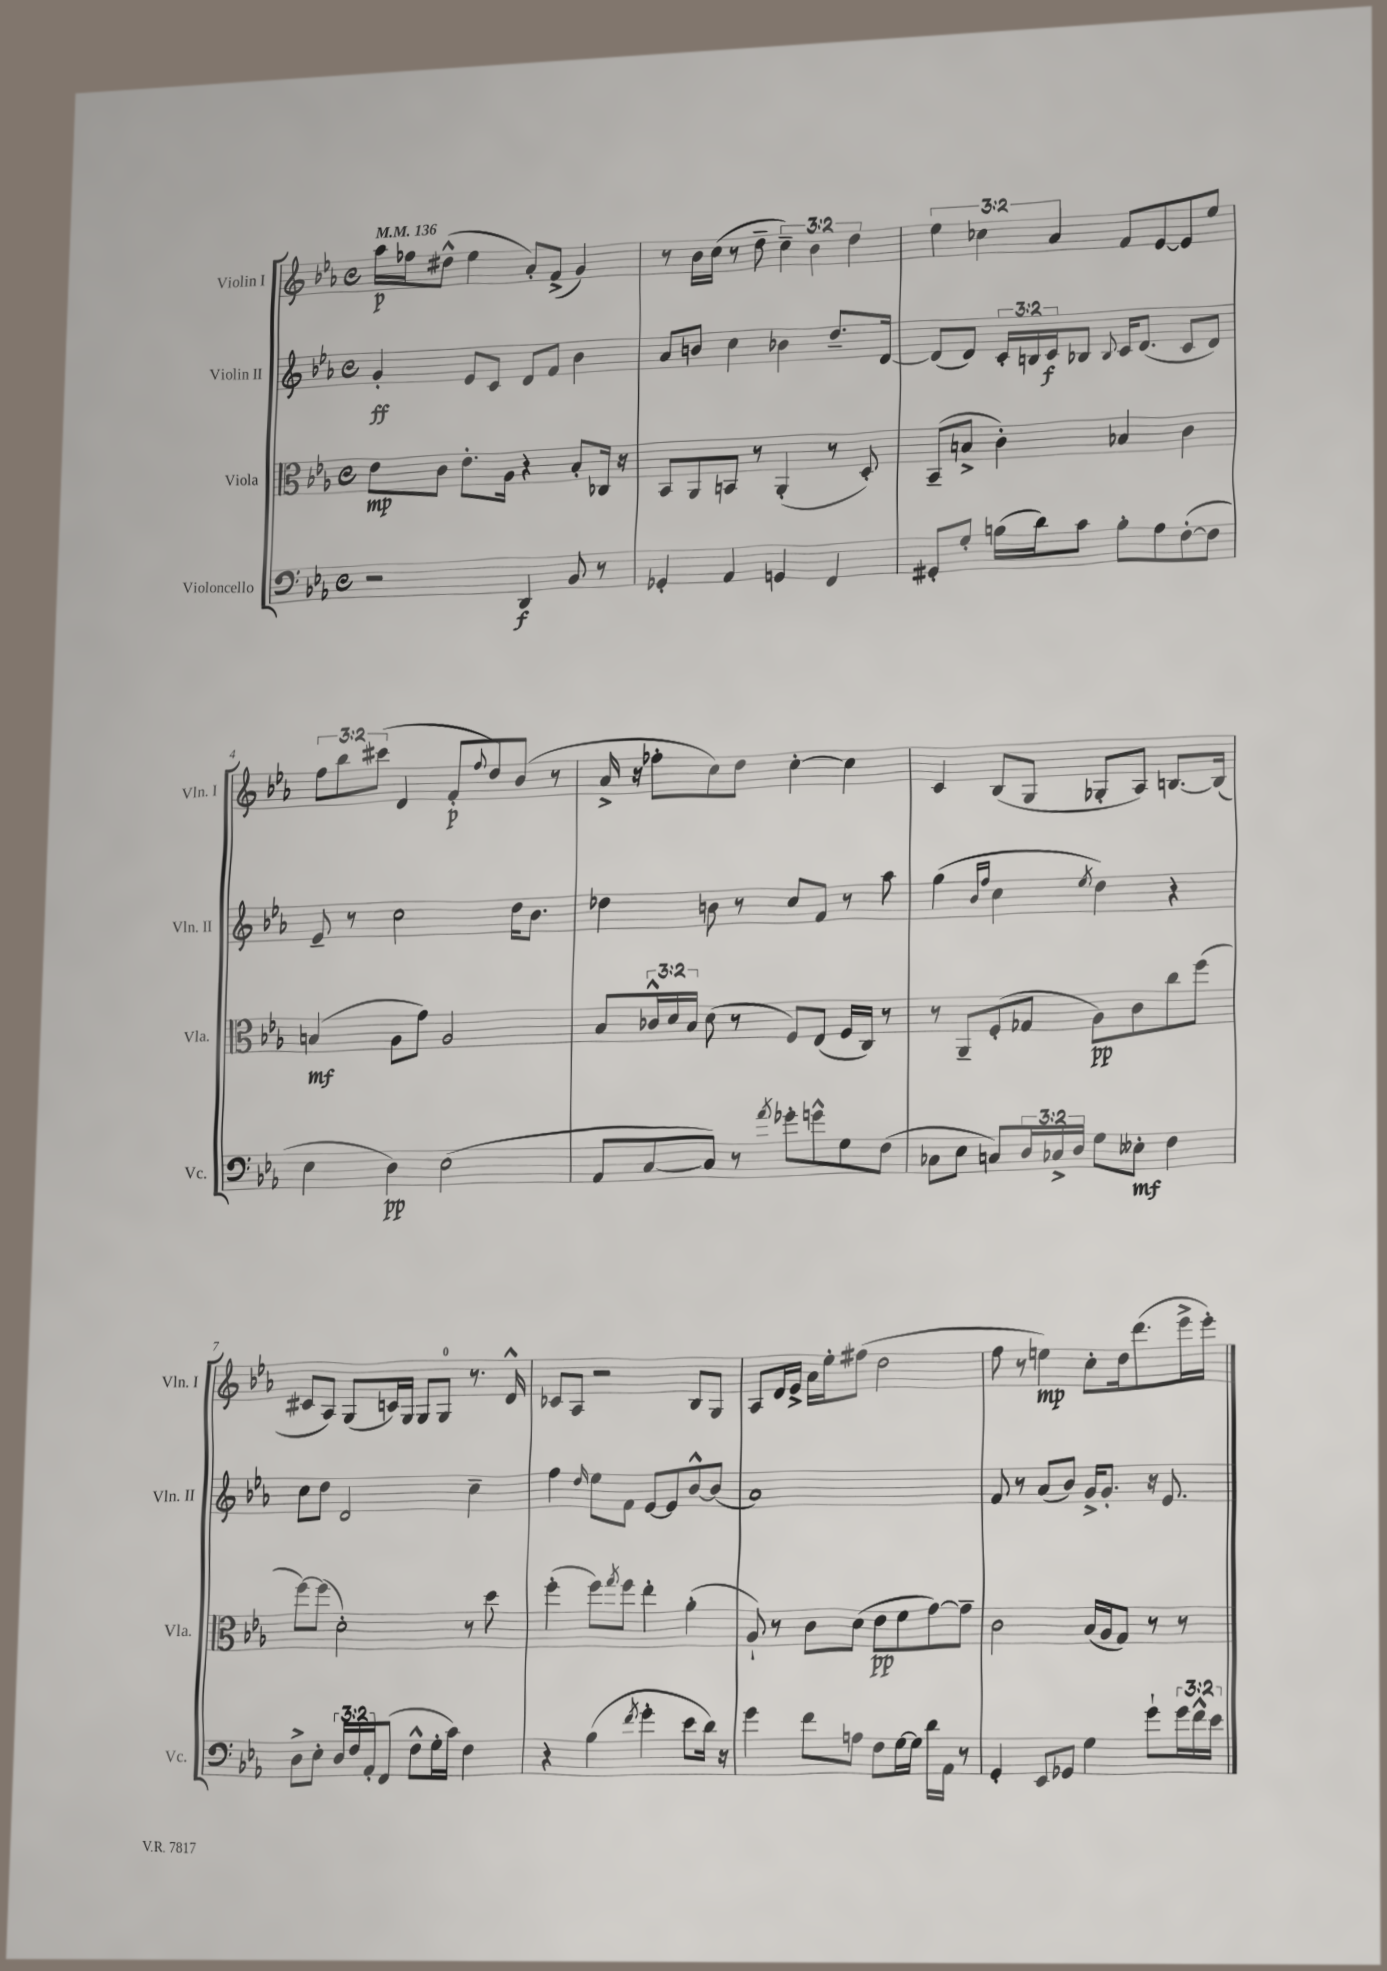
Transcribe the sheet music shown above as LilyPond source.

<<
\new StaffGroup <<
\new Staff = "s0" \with { instrumentName = "Violin I" shortInstrumentName = "Vln. I" } {
    \clef treble \key ees \major \defaultTimeSignature \time 4/4 \override Staff.TupletNumber.text = #tuplet-number::calc-fraction-text \tempo 4 = 136
    aes''16\p fes''16 dis''8-^( ees''4 aes'8-.) f'8->( g'4) |
    r8 bes'16 c''16( r8 d''8-- \tuplet 3/2 { c''4--) bes'4 d''4 } |
    \tuplet 3/2 { ees''4 ces''4 aes'4 } f'8 ees'8~ ees'8 ees''8 |
    \tuplet 3/2 { f''8 bes''8 cis'''8( } d'4 f'8-.\p \appoggiatura { f''8 } d''8) bes'8( r8 |
    aes'16-> r16 fes''8-. c''8) d''8 c''4~-. c''4 |
    c'4 bes8( g8 ges8-. aes8) b8.~ b16( |
    cis'8 aes8) g8( c'16) g16 g8 g8-0 r8. d'16-^ |
    ces'8 aes8 r2 bes8 g8 |
    aes8 d'16 ees'16-> aes'16 ees''16-. fis''8( d''2 |
    f''8 r8 e''4\mp) c''8-. d''16 d'''8.( ees'''16-> ees'''16-.) \bar "|." |
}
\new Staff = "s1" \with { instrumentName = "Violin II" shortInstrumentName = "Vln. II" } {
    \clef treble \key ees \major \defaultTimeSignature \time 4/4 \override Staff.TupletNumber.text = #tuplet-number::calc-fraction-text
    g'4-.\ff ees'8 c'8 d'8 f'8 bes'4 |
    aes'8 b'8 c''4 bes'4 d''8.-- d'16~ |
    d'8( d'8) \tuplet 3/2 { c'16-. b16 c'16\f } bes8 \appoggiatura { bes8 } c'16 d'8.( c'8 d'8) |
    ees'8-- r8 c''2 d''16 bes'8. |
    des''4 b'8 r8 c''8 f'8 r8 aes''8 |
    g''4( \grace { bes'16 f''16 } c''4 \acciaccatura { ees''8 } d''4) r4 |
    c''8 d''8 d'2 c''4-- |
    f''4 \grace { d''16 } ees''8 f'8 ees'8~ ees'8 bes'8~-^ bes'8( |
    aes'1) |
    f'8 r8 aes'8( bes'8) g'16-> g'8.-. r16 ees'8. \bar "|." |
}
\new Staff = "s2" \with { instrumentName = "Viola" shortInstrumentName = "Vla." } {
    \clef alto \key ees \major \defaultTimeSignature \time 4/4 \override Staff.TupletNumber.text = #tuplet-number::calc-fraction-text
    ees'8\mp c'8 ees'8.-. aes16 r4 bes8-. ces16 r16 |
    bes,8 aes,8 b,8 r8 aes,4-.( r8 d8-.) |
    bes,8--( b8-> c'4-.) bes4 c'4 |
    b4\mf( aes8 g'8) aes2 |
    bes8 \tuplet 3/2 { ces'16-^ d'16 bes16 } d'8( r8 f8) ees8( f16 c16) r8 |
    r8 aes,8-- f8-.( ges8 aes8\pp) c'8 c''8 f''8( |
    f''8~) f''8( d'2-.) r8 d''8 |
    f''4-.( f''8) \acciaccatura { g''8 } f''8 ees''4-. aes'4-.( |
    aes8-!) r8 c'8 d'8( ees'8\pp f'8 g'8~) g'8-- |
    c'2 bes16( aes16 g8) r8 r8 \bar "|." |
}
\new Staff = "s3" \with { instrumentName = "Violoncello" shortInstrumentName = "Vc." } {
    \clef bass \key ees \major \defaultTimeSignature \time 4/4 \override Staff.TupletNumber.text = #tuplet-number::calc-fraction-text
    r2 d,4\f bes,8 r8 |
    ges,4-. aes,4 g,4 f,4 |
    gis,8-. g8-. b16( d'16) c'8 b8-. aes8 f8~-.( f8 |
    ees4 d4\pp) ees2( |
    aes,8 c8~ c8) r8 \acciaccatura { aes'8 } ges'8-. g'8-^ g8 f8( |
    ces8 ees8 c8) \tuplet 3/2 { d16 ces16-> d16 } g8 eeses8-.\mf f4 |
    d8-> ees8-. \tuplet 3/2 { d16 f16 aes,16-. } f,8( f8-^ g16-. c'16) f4 |
    r4 bes4( \acciaccatura { f'8 } g'4-. ees'8 d'16) r16 |
    g'4 f'8 a8 f8 g16~ g16 d'16 aes,16 r8 |
    g,4-. ees,8 ges,8 g4 g'8-! \tuplet 3/2 { g'16 f'16-^ ees'16 } \bar "|." |
}
>>
>>
